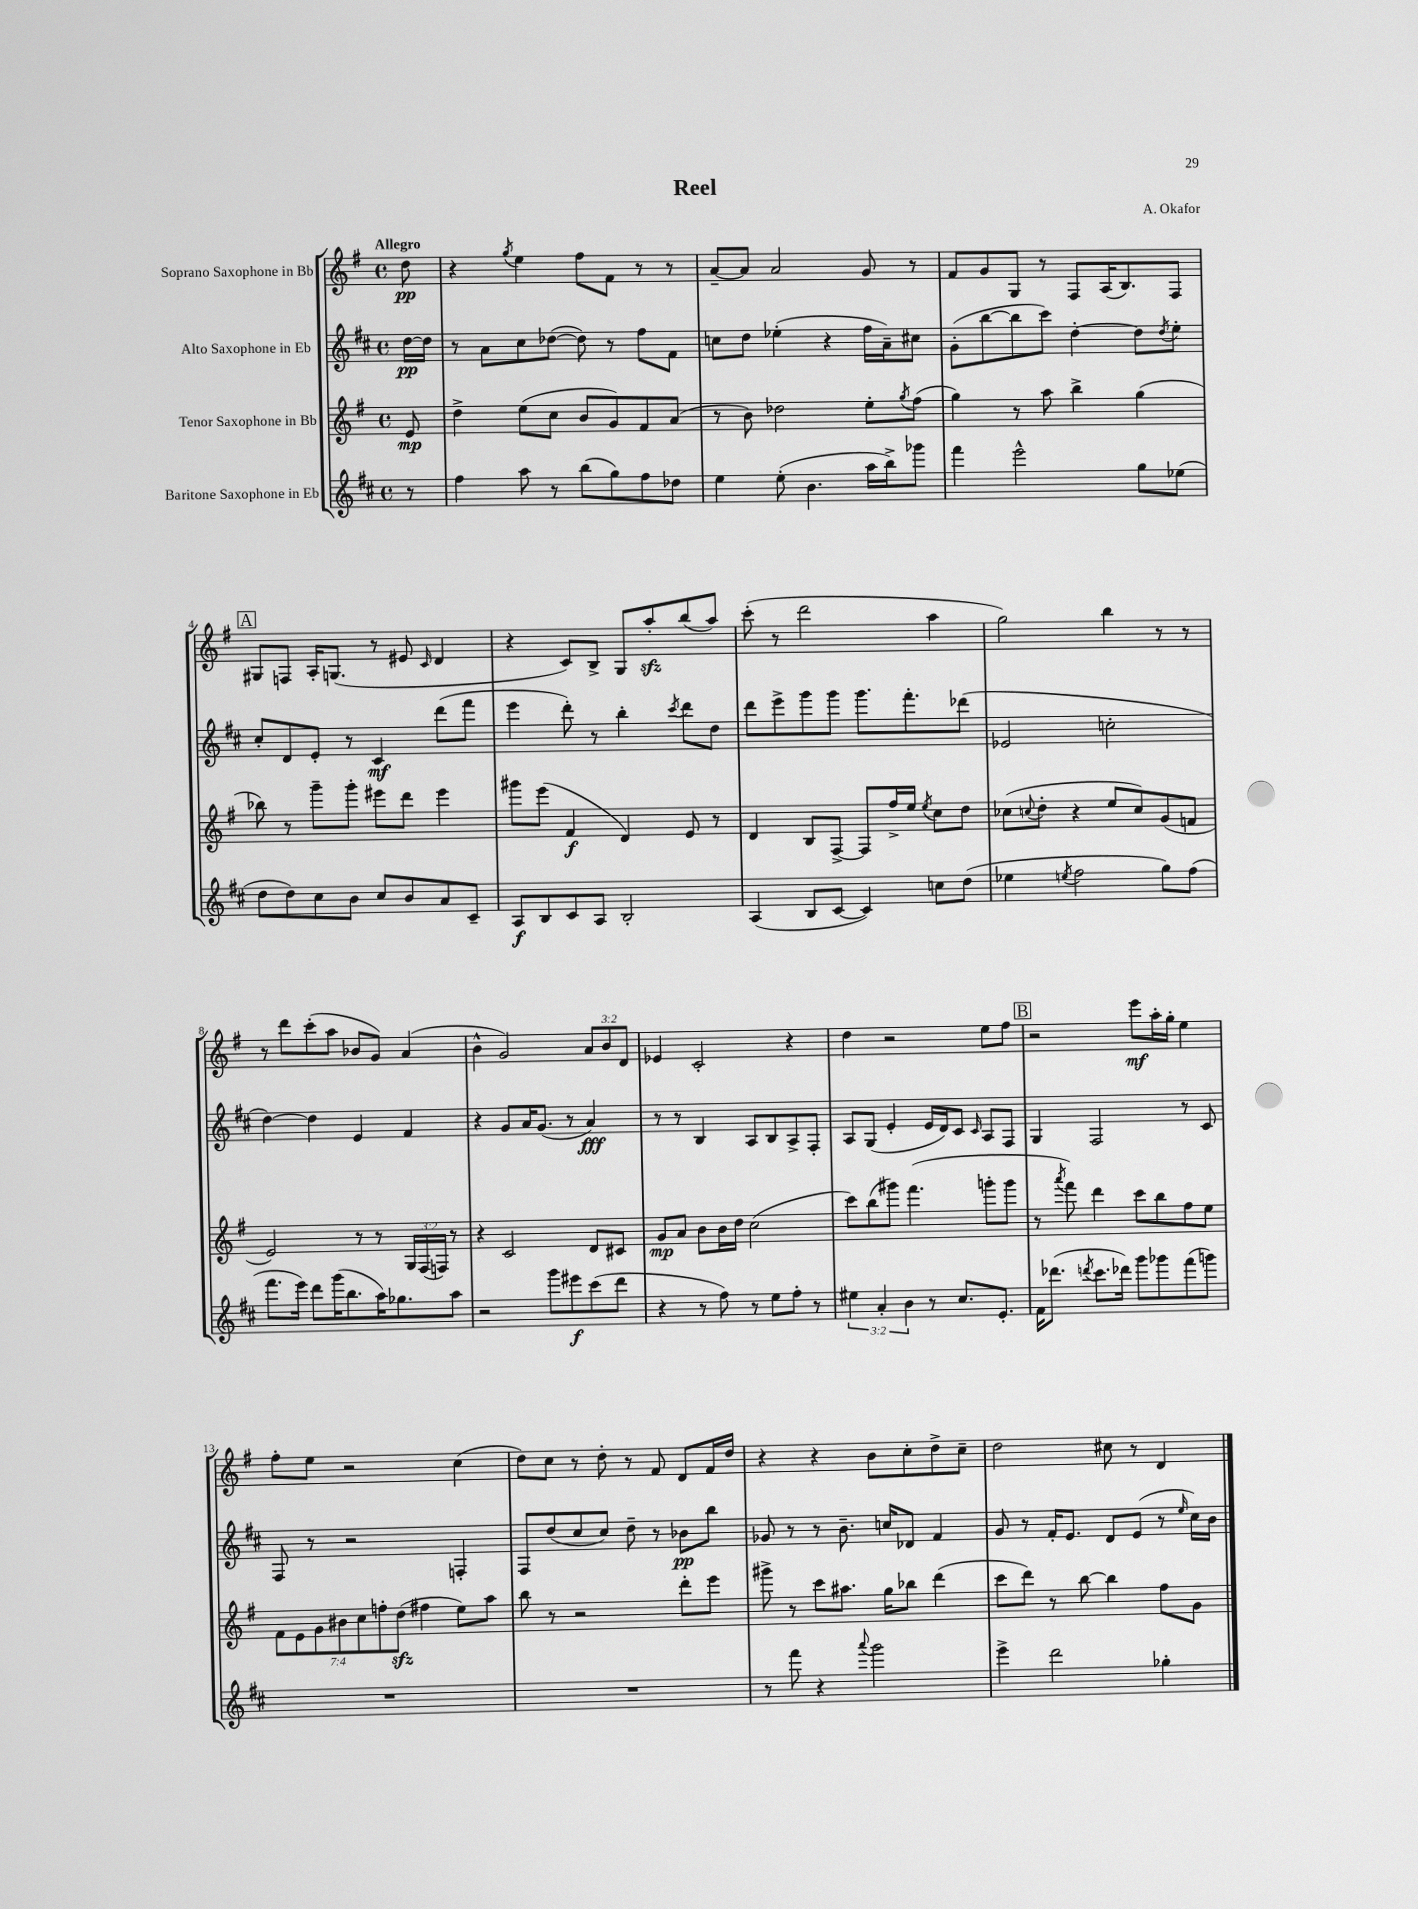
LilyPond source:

\header { title = "Reel" composer = "A. Okafor" }
<<
\new StaffGroup <<
\new Staff = "s0" \with { instrumentName = "Soprano Saxophone in Bb" } {
    \clef treble \key g \major \defaultTimeSignature \time 4/4 \override Staff.TupletNumber.text = #tuplet-number::calc-fraction-text \partial 8 \tempo "Allegro"
    d''8\pp |
    r4 \acciaccatura { g''8 } e''4 fis''8 fis'8 r8 r8 |
    a'8~-- a'8 a'2 g'8 r8 |
    fis'8 g'8 g8 r8 fis8 a16( b8.) fis8 |
    \mark \markup { \box "A" } gis8 f8 a16-. g8.( r8 eis'8 \grace { c'16 } d'4 |
    r4 c'8) b8-> g8 a''8-.\sfz b''8( a''8) |
    c'''8-.( r8 d'''2 a''4 |
    g''2) b''4 r8 r8 |
    r8 d'''8 c'''8-.( a''8 bes'8 g'8) a'4( |
    b'4-^ g'2) \tuplet 3/2 { a'8 b'8 d'8 } |
    ees'4 c'2-. r4 |
    d''4 r2 e''8 fis''8 |
    \mark \markup { \box "B" } r2 e'''8\mf a''16-. g''16-. e''4 |
    fis''8-. e''8 r2 c''4( |
    d''8) c''8 r8 d''8-. r8 fis'8 d'8 fis'16 d''16 |
    r4 r4 b'8 c''8-. d''8-> c''8-- |
    d''2 cis''8 r8 d'4 \bar "|." |
}
\new Staff = "s1" \with { instrumentName = "Alto Saxophone in Eb" } {
    \clef treble \key d \major \defaultTimeSignature \time 4/4 \partial 8
    d''16~\pp d''16 |
    r8 a'8 cis''8 des''8~( des''8) r8 fis''8 fis'8 |
    c''8 d''8 ees''4-.( r4 fis''16 a'16--) cis''8 |
    g'8-.( b''8~ b''8 cis'''8) d''4~-. d''8 \acciaccatura { d''8 } e''8-. |
    \mark \markup { \box "A" } cis''8-. d'8 e'8-. r8 cis'4\mf d'''8( fis'''8 |
    e'''4 d'''8-.) r8 b''4-. \acciaccatura { cis'''8 } d'''8 d''8 |
    d'''8 e'''8-> g'''8 g'''8 g'''8. fis'''8.-. des'''8( |
    ees'2 c''2-. |
    d''4~) d''4 e'4 fis'4 |
    r4 g'8 a'16 g'8.( r8 a'4\fff) |
    r8 r8 b4 a8 b8 a8-> fis8-. |
    a8 g8( e'4-. e'16 d'16) cis'8 \grace { cis'16 } a8 fis8 |
    \mark \markup { \box "B" } g4 fis2 r8 cis'8 |
    fis8 r8 r2 f4-. |
    fis8 d''8( cis''8 cis''8) d''8-- r8 bes'8\pp b''8 |
    ges'8 r8 r8 b'8.-- c''16 des'8 fis'4 |
    g'8 r8 fis'16-. e'8. d'8 e'8( r8 \grace { e''16 } cis''16) b'16 \bar "|." |
}
\new Staff = "s2" \with { instrumentName = "Tenor Saxophone in Bb" } {
    \clef treble \key g \major \defaultTimeSignature \time 4/4 \override Staff.TupletNumber.text = #tuplet-number::calc-fraction-text \partial 8
    e'8\mp |
    d''4-> e''8( c''8 b'8 g'8) fis'8 a'8( |
    r8 b'8) des''2 e''8-. \acciaccatura { g''8 } fis''8( |
    g''4) r8 a''8 b''4-> g''4( |
    \mark \markup { \box "A" } bes''8) r8 g'''8-- g'''8-. eis'''8 d'''8 eis'''4 |
    gis'''8 e'''8( fis'4\f d'4) e'8 r8 |
    d'4 b8 fis8~-> fis8 fis''16-> e''16 \acciaccatura { e''8 } c''8 d''8 |
    ces''8( \appoggiatura { c''8 } d''8-. r4 e''8 c''8) g'8( f'8 |
    e'2) r8 r8 \tuplet 3/2 { g16 fis16( f16) } r8 |
    r4 c'2 d'8 cis'8 |
    g'8\mp a'8 b'8 b'16 d''16 c''2( |
    c'''8) b''8( gis'''8) fis'''4.( g'''8-. g'''8 |
    \mark \markup { \box "B" } r8 \acciaccatura { a'''8 } fis'''8) d'''4 c'''8 b''8 fis''8 e''8 |
    \tuplet 7/4 { fis'8 e'8 g'8 bis'8 c''8 f''8-. d''8\sfz( } fis''4 e''8) a''8 |
    b''8 r8 r2 d'''8-. e'''8 |
    gis'''8-> r8 c'''8 ais''8. g''16 bes''8 d'''4( |
    c'''8 d'''8) r8 b''8~ b''4 fis''8 g'8 \bar "|." |
}
\new Staff = "s3" \with { instrumentName = "Baritone Saxophone in Eb" } {
    \clef treble \key d \major \defaultTimeSignature \time 4/4 \override Staff.TupletNumber.text = #tuplet-number::calc-fraction-text \partial 8
    r8 |
    fis''4 a''8 r8 b''8( g''8) fis''8 des''8 |
    e''4 e''8-.( b'4. a''16 b''16->) ges'''8 |
    fis'''4 e'''2-^ g''8 ees''8( |
    \mark \markup { \box "A" } d''8 d''8) cis''8 b'8 cis''8 b'8 a'8 cis'8-- |
    a8\f b8 cis'8 a8 b2-. |
    a4( b8 cis'8~ cis'4) c''8 d''8( |
    ees''4 \acciaccatura { e''8 } fis''2 g''8) fis''8( |
    fis'''8. e'''16) d'''8 g'''16( b''8. a''16) ges''8. a''8 |
    r2 g'''8 eis'''8\f cis'''8( d'''8 |
    r4 r8 fis''8) r8 e''8 fis''8-. r8 |
    \tuplet 3/2 { eis''4 a'4-. b'4 } r8 cis''8. e'8.-. |
    \mark \markup { \box "B" } fis'16 des'''8.( \acciaccatura { d'''8 } cis'''8. des'''16) g'''8 ges'''8 fis'''8( g'''8) |
    R1 |
    R1 |
    r8 fis'''8 r4 \appoggiatura { a'''8 } g'''2 |
    e'''4-> d'''2 ges''4-. \bar "|." |
}
>>
>>
